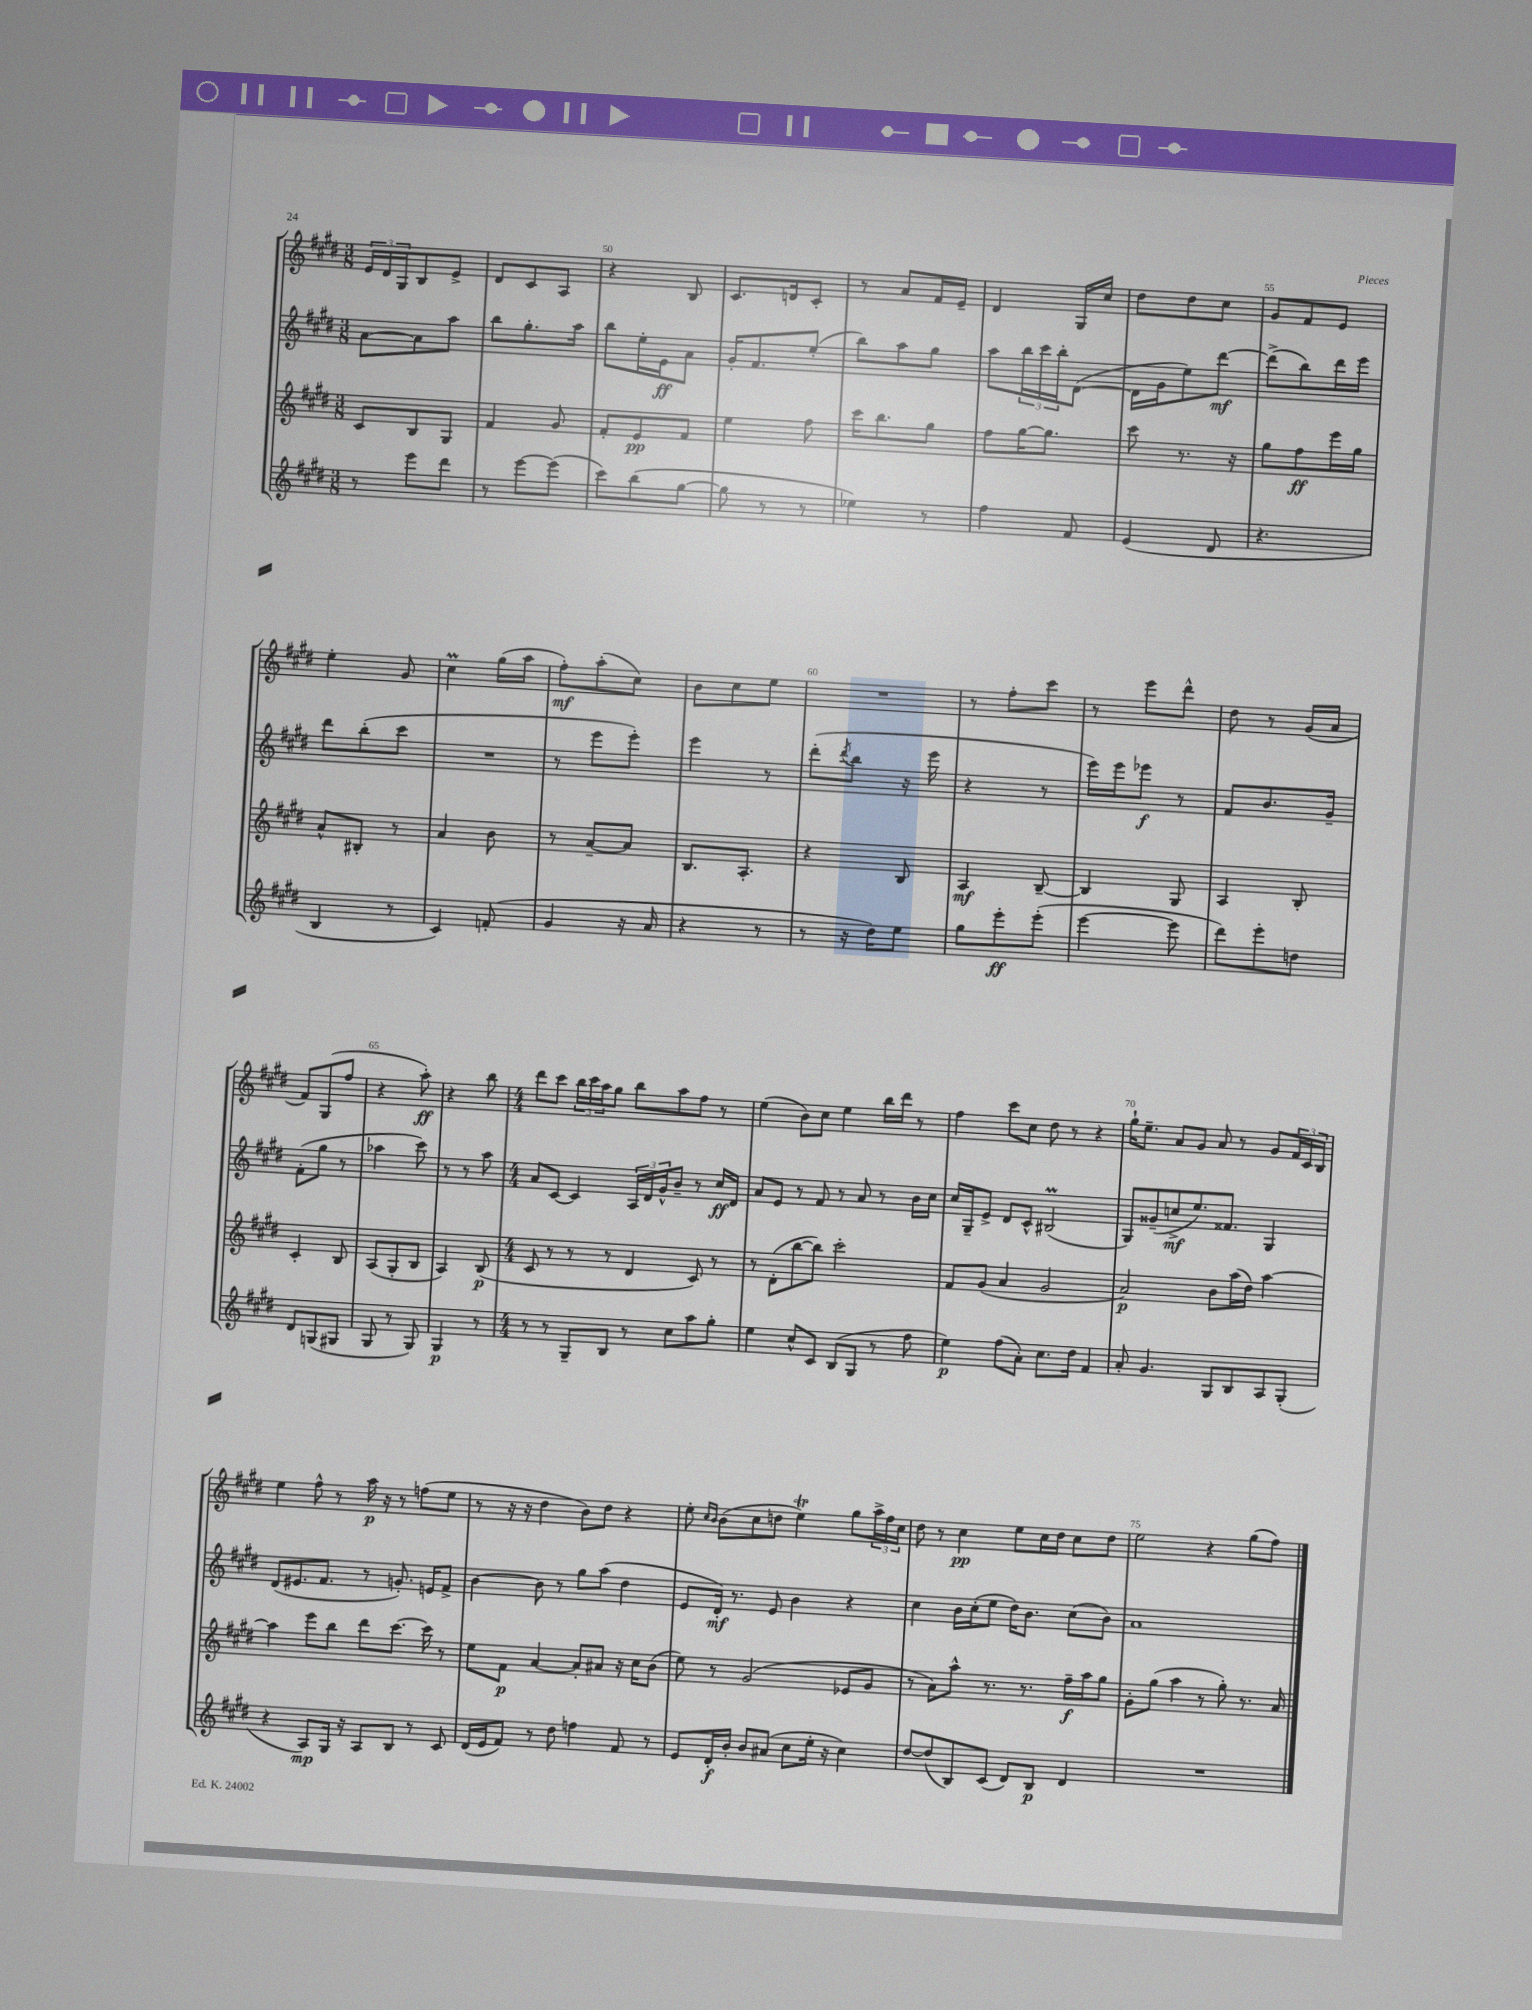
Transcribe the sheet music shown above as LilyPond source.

<<
\new StaffGroup <<
\new Staff = "s0" {
    \clef treble \key e \major \numericTimeSignature \time 3/8
    \tuplet 3/2 { e'16 dis'16 gis16 } b8 e'8-> |
    dis'8 cis'8 a8 |
    r4 b8 |
    cis'8. d'16 cis'8-. |
    r8 a'8 fis'16 e'16-- |
    dis'4 gis16 cis''16 |
    dis''8 dis''8 cis''8 |
    gis'8 fis'8 e'8 |
    e''4-. gis'8 |
    cis''4\prall gis''16( a''16 |
    fis''8-.\mf) a''8-.( cis''8) |
    b'8 cis''8 e''8 |
    R4. |
    r8 fis''8-. cis'''8 |
    r8 e'''8 dis'''8-^ |
    dis''8 r8 gis'16( a'16 |
    fis'8) gis8( fis''8 |
    r4 a''8-.\ff) |
    r4 b''8 |
    \numericTimeSignature \time 4/4 dis'''8 cis'''8 \tuplet 3/2 { b''16 cis'''16 a''16 } gis''8 b''8 a''8 fis''8 r8 |
    e''4( b'8) cis''8 e''4 b''16 dis'''16 r8 |
    fis''4 cis'''8 cis''8 dis''8 r8 r4 |
    gis''16-! e''8.-- a'8 gis'8 a'8 r8 gis'8 \tuplet 3/2 { fis'16 cis'16 b16 } |
    e''4 fis''8-^ r8 a''16\p r16 r8 f''8( e''8 |
    r8 r16 r16 dis''4 b'8) dis''8 r4 |
    e''8-. \grace { cis''16 b'16 } b'8( cis''8 d''8 e''4\trill) gis''8 \tuplet 3/2 { a''16-> fis''16 cis''16 } |
    dis''8 r8 cis''4\pp e''8 cis''16 dis''16 cis''8 dis''8 |
    e''2 r4 gis''8( fis''8) \bar "|." |
}
\new Staff = "s1" {
    \clef treble \key e \major \numericTimeSignature \time 3/8
    a'8~ a'8 a''8 |
    b''8 gis''8.-. a''16 |
    b''8 e''16-. e'16\ff a'8 |
    gis'16-. fis'8. e''8-.( |
    b''8) a''8 gis''8 |
    a''8 \tuplet 3/2 { b''16 cis'''16 b''16-. } dis'8~( |
    dis'16 gis'16 e''8) dis'''8~\mf |
    dis'''8->( b''8) dis'''16 e'''16 |
    dis'''8 b''8-.( cis'''8 |
    R4. |
    r8 e'''8 e'''8-.) |
    e'''4 r8 |
    dis'''8-.( \acciaccatura { dis'''8 } b''8 r16 e'''16 |
    r4 r8 |
    e'''16) e'''16 ees'''8\f r8 |
    fis'8 b'8. gis'16-- |
    fis'8-.( gis''8 r8 |
    aes''4 cis'''8) |
    r8 r8 a''8 |
    \numericTimeSignature \time 4/4 a'8 cis'8~ cis'4 \tuplet 3/2 { a16 dis'16 gis'16-^ } b'8-- r8 cis''16\ff dis'16 |
    a'8 e'8 r8 fis'8 r8 a'8 r8 b'16 cis''16 |
    cis''16 gis16-- e'8-> dis'8 cis'8-^ bis2\prall( |
    gis8) gisis'8--( c''8->\mf e''8.) fisis'8. gis4 |
    dis'8( eis'8. fis'8. r8 g'8.-.) e'16 fis'8-> |
    b'4~ b'8 r8 gis''8 a''8( dis''4 |
    e'8 dis'16-.\mf) r8. e'8 b'4 r4 |
    cis''4 b'16 cis''16-.( e''8 dis''16) b'8. cis''8( b'8) |
    a'1 \bar "|." |
}
\new Staff = "s2" {
    \clef treble \key e \major \numericTimeSignature \time 3/8
    cis'8 b8 gis8 |
    fis'4 gis'8 |
    fis'8-. e'8\pp fis'8 |
    e''4 fis''8 |
    cis'''16 b''8. gis''8 |
    fis''8 gis''16~ gis''8. |
    cis'''8 r8. r16 |
    gis''8 fis''8\ff e'''16 gis''16 |
    a'8-^ bis8-. r8 |
    a'4 b'8 |
    r8 a'8~-- a'8 |
    b8. a8.-. |
    r4 b8 |
    a4\mf b8~-- |
    b4 gis8 |
    a4 b8-. |
    cis'4-. b8 |
    a8( gis8-. b8 |
    a4) b8\p( |
    \numericTimeSignature \time 4/4 cis'8 r8 r8 r8 dis'4 cis'8) r8 |
    r8 dis'8-.( b''8~ b''8) cis'''2-. |
    fis'8 gis'8( a'4 gis'2 |
    a'2\p) b'8 a''16( dis''16) a''4~ |
    a''4 e'''8 b''8 dis'''8 cis'''8.~ cis'''16 r8 |
    e''8 fis'8\p a'4~ a'8-. ais'8 r16 cis''16 b'8( |
    e''8) r8 gis'2( ees'8 gis'8 |
    r8 a'8) a''8-^ r8. r8. fis''16--\f a''16 gis''8 |
    gis'8-. gis''8( a''4 r8 gis''8-.) r8. a'16 \bar "|." |
}
\new Staff = "s3" {
    \clef treble \key e \major \numericTimeSignature \time 3/8
    r8 e'''8 dis'''8 |
    r8 e'''8~ e'''8( |
    cis'''8) b''8( gis''8~ |
    gis''8 r8 r8 |
    ees''4) r8 |
    fis''4 fis'8 |
    e'4( dis'8 |
    r4. |
    b4 r8 |
    cis'4) f'8-.( |
    gis'4 r16 a'16 |
    r4 r8 |
    r8 r16 dis''16) e''8 |
    gis''8 e'''8-.\ff e'''8-.( |
    e'''4~ e'''8 |
    dis'''8) e'''8-. d''8 |
    dis'8 g8( gis8 |
    gis8 r8 gis8) |
    gis4\p r8 |
    \numericTimeSignature \time 4/4 r8 r8 gis8-- b8 r8 cis''8 a''8 gis''8-. |
    e''4 cis''8-^ cis'8 b8( gis8 r8 fis''8 |
    e''4\p) fis''8( a'8-.) cis''8. dis''16 fis'4 |
    a'8-. gis'4. gis8 b8 a8 gis8-.( |
    r4 a8\mp) gis16 r16 a8 b8 r8 cis'8 |
    dis'16( e'16 fis'8) r8 dis''8 f''4 fis'8 r8 |
    e'8 dis'16-.\f b'16-. b'8 ais'8( cis''8 e''16-. r16 cis''4) |
    dis''8~ dis''8( b8) cis'8( dis'8) b8\p dis'4 |
    R1 \bar "|." |
}
>>
>>
\layout { \context { \Score currentBarNumber = #48 \override BarNumber.break-visibility = ##(#f #t #t) barNumberVisibility = #(every-nth-bar-number-visible 5) } }
